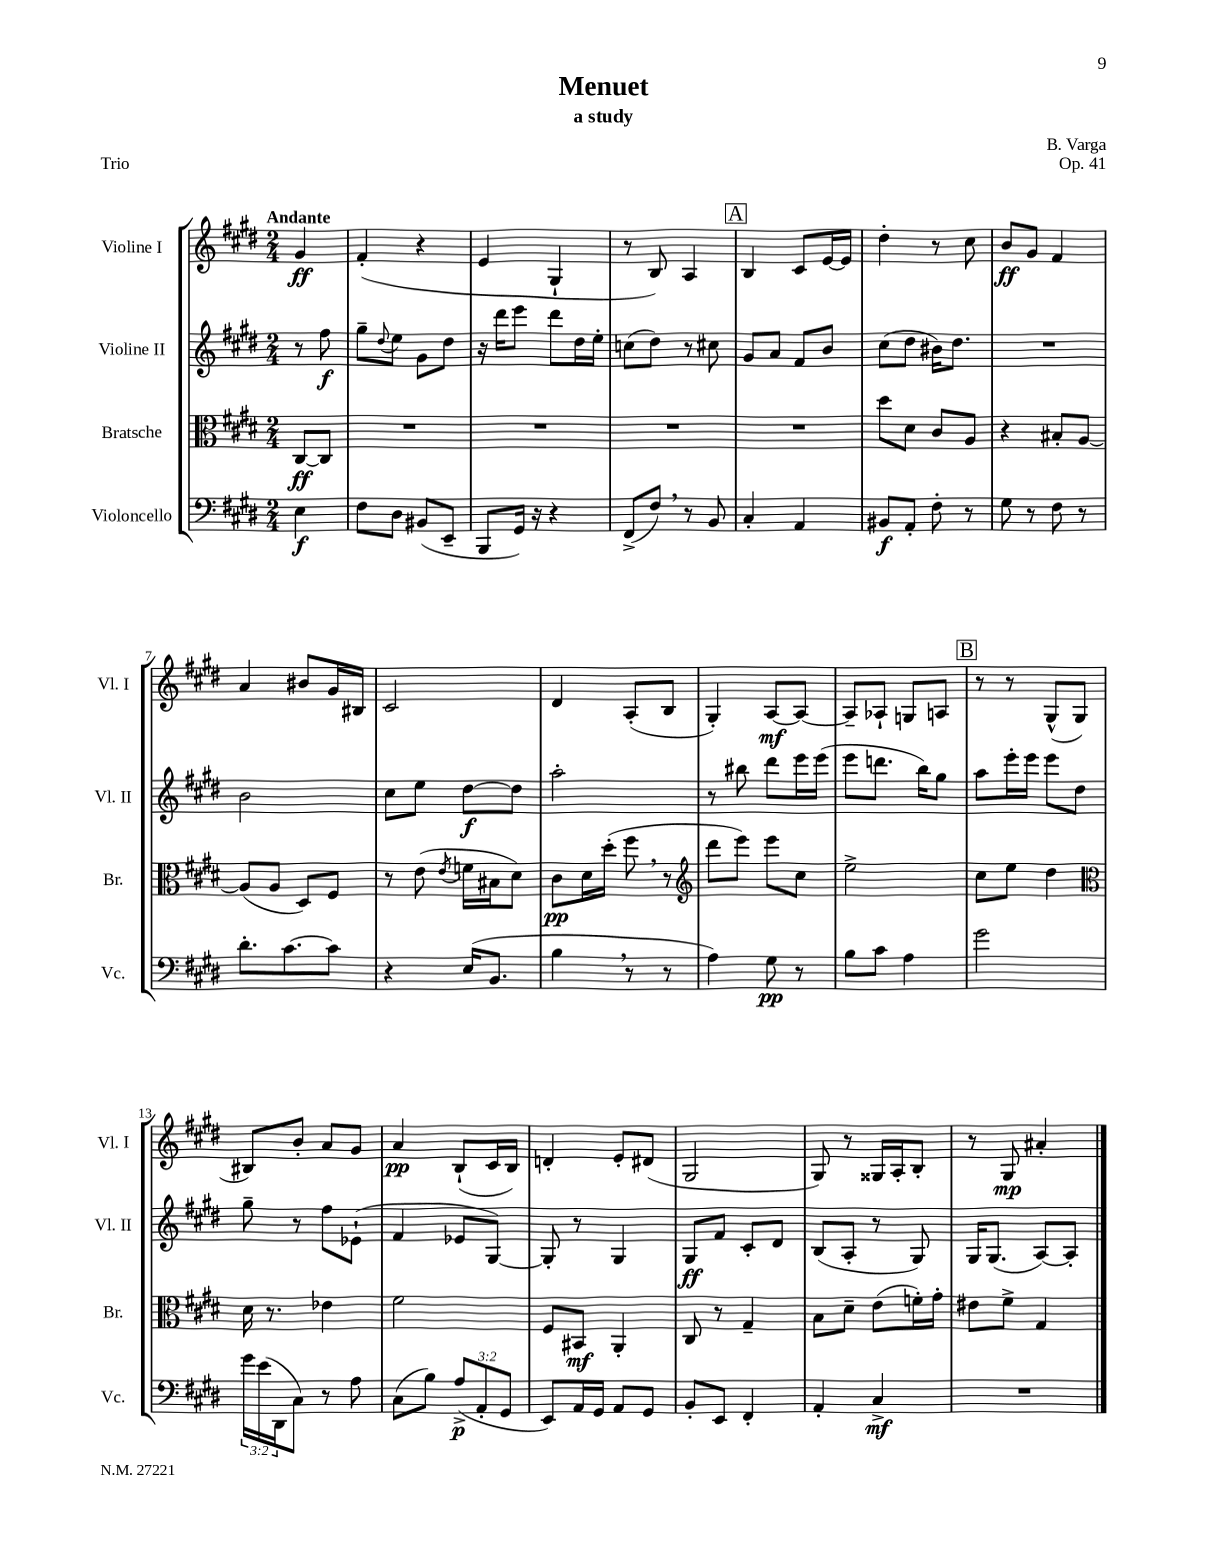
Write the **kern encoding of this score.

**kern	**kern	**kern	**kern
*staff4	*staff3	*staff2	*staff1
*clefF4	*clefC3	*clefG2	*clefG2
*k[f#c#g#d#]	*k[f#c#g#d#]	*k[f#c#g#d#]	*k[f#c#g#d#]
*M2/4	*M2/4	*M2/4	*M2/4
4E	[8C#	8r	4g#
.	8C#]	8ff#	.
=	=	=	=
8F#	2r	8gg#~	(4f#'
.	.	8qqdd#	.
8D#	.	8ee	.
(8BB#	.	8g#	4r
8EE~	.	8dd#	.
=	=	=	=
8BBB	2r	16r	4e
.	.	16ddd#	.
16GG#)	.	8eee	.
16r	.	.	.
4r	.	8ddd#	4G#`
.	.	16dd#	.
.	.	16ee'	.
=	=	=	=
(8FF#^	2r	(8cc	8r
8F#)	.	8dd#)	8B)
8r	.	8r	4A
8BB	.	8cc#	.
=	=	=	=
4C#'	2r	8g#	4B
.	.	8a	.
4AA	.	8f#	8c#
.	.	8b	[16e
.	.	.	16e]
=	=	=	=
8BB#	8dd#	(8cc#	4dd#'
8AA'	8d#	8dd#	.
8F#'	8c#	16b#)	8r
.	.	8.dd#	.
8r	8A	.	8cc#
=	=	=	=
8G#	4r	2r	8b
8r	.	.	8g#
8F#	8B#'	.	4f#
8r	[8A	.	.
=	=	=	=
8.d#'	(8A]	2b	4a
.	8A	.	.
[8.c#	.	.	.
.	8D#)	.	8b#
8c#]	8F#	.	16g#
.	.	.	16B#
=	=	=	=
4r	8r	8cc#	2c#
.	(8e	8ee	.
.	8qe	.	.
(16E	16f	[8dd#	.
8.BB	16B#	.	.
.	8d#)	8dd#]	.
=	=	=	=
4B	8c#	2aa'	4d#
.	16d#	.	.
.	(16dd#'	.	.
8r	8ff#	.	(8A'
8r	8r	.	8B
=	=	=	=
*	*clefG2	*	*
4A)	8ddd#	8r	4G#')
.	8eee)	8bb#	.
8G#	8eee	8ddd#	[8A
8r	8cc#	16eee	8A_
.	.	(16eee	.
=	=	=	=
8B	2ee^	8eee	8A~]
8c#	.	8.ddd	8A-`
4A	.	.	8G
.	.	16bb)	.
.	.	8gg#	8A
=	=	=	=
2g#	8cc#	8aa	8r
.	8ee	16eee'	8r
.	.	16eee	.
.	4dd#	8eee	(8G#^^
.	.	8dd#	8G#
=	=	=	=
*	*clefC3	*	*
24g#	16d#	8gg#~	8B#)
(24e	.	.	.
.	8.r	.	.
24DD#	.	.	.
8C#)	.	8r	8b'
8r	4e-	8ff#	8a
8A	.	(8e-`	8g#
=	=	=	=
(8C#	2f#	4f#	4a
8B)	.	.	.
(12A^	.	8e-	(8B`
12AA'	.	.	.
.	.	[8G#)	16c#
12GG#	.	.	.
.	.	.	16B)
=	=	=	=
8EE)	8F#	8G#']	4d'
16AA	8BB#	8r	.
16GG#	.	.	.
8AA	4AA'	4G#	8e'
8GG#	.	.	(8d#
=	=	=	=
8BB'	8C#	8G#	2G#
8EE	8r	8f#	.
4FF#'	4G#~	8c#'	.
.	.	8d#	.
=	=	=	=
4AA'	8B	(8B	8G#)
.	8d#~	8A'	8r
4C#^	(8e	8r	16G##
.	.	.	16A'
.	16f')	8G#)	8B'
.	16g#'	.	.
=	=	=	=
2r	8e#	16G#	8r
.	.	(8.G#	.
.	8f#^	.	8G#
.	4G#	[8A)	4a#'
.	.	8A']	.
==	==	==	==
*-	*-	*-	*-
